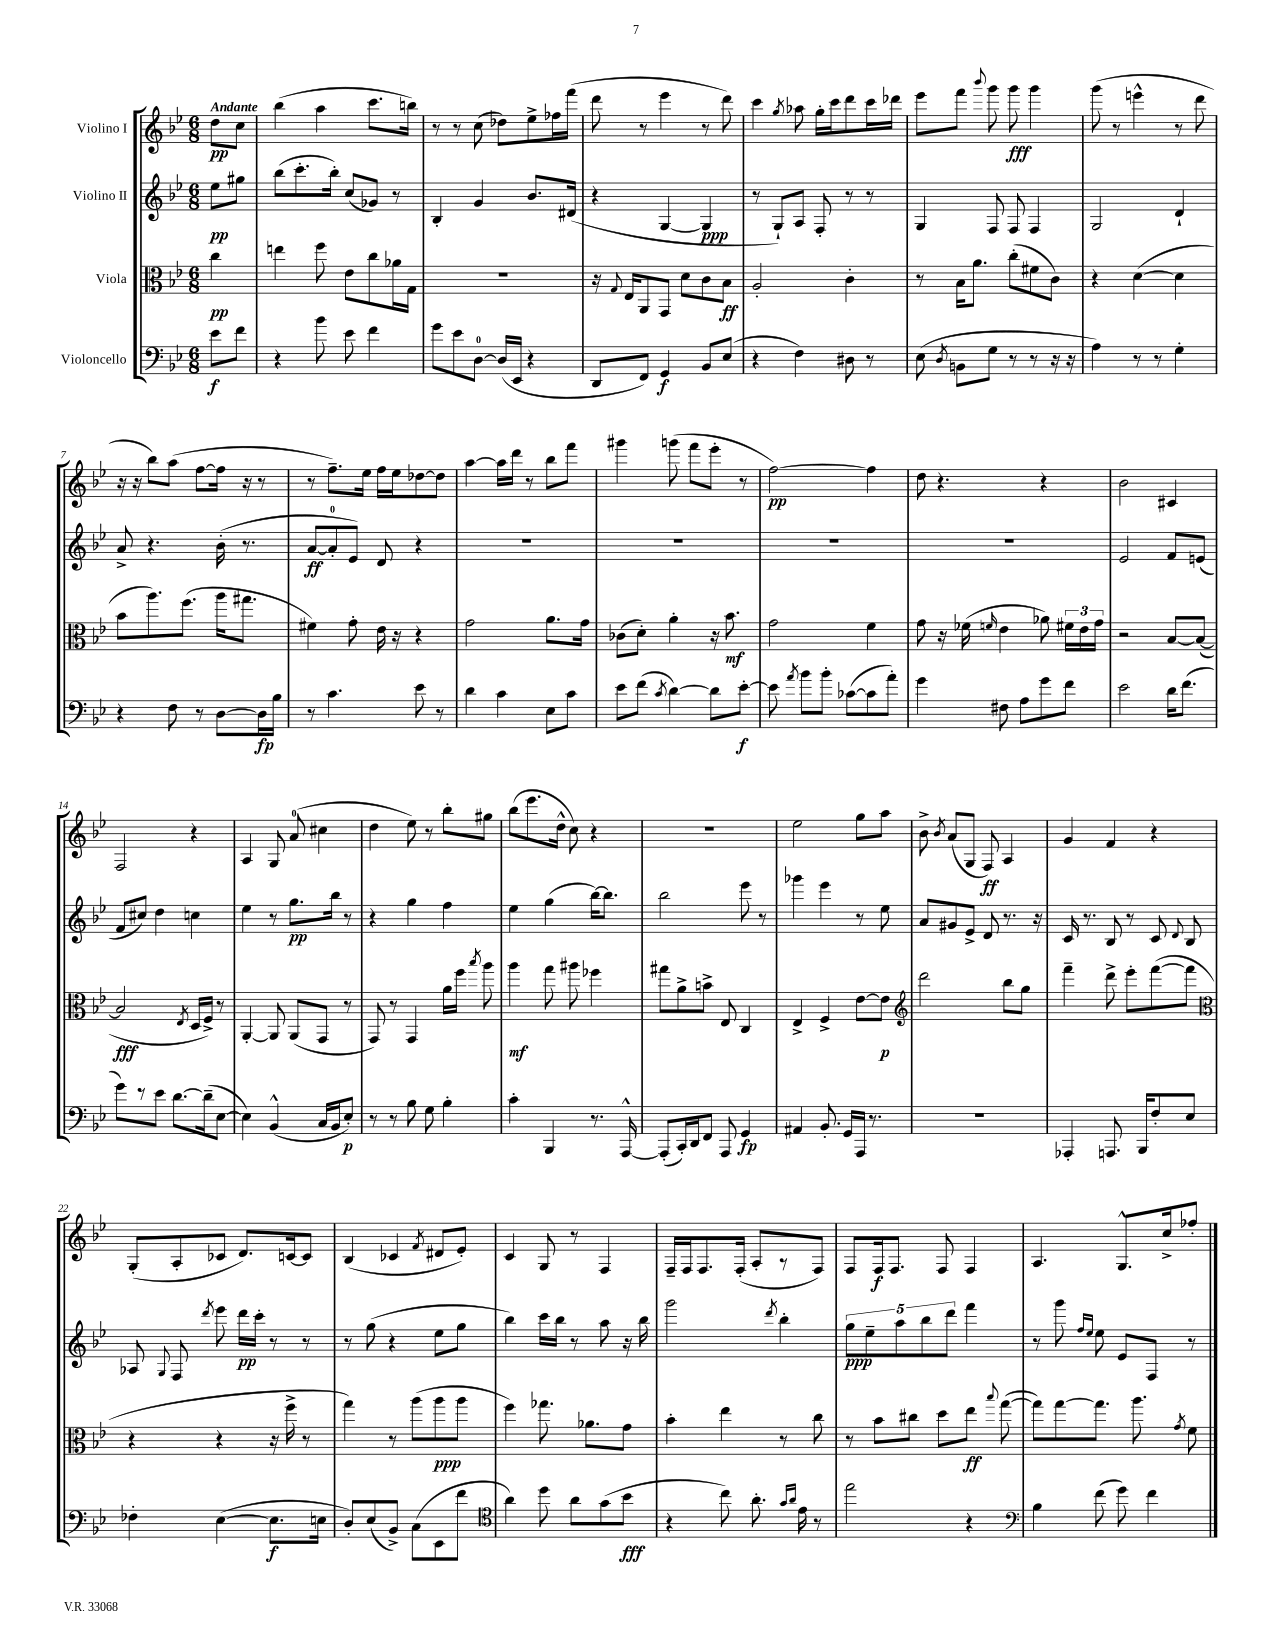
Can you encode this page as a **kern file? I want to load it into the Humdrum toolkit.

**kern	**dynam	**kern	**dynam	**kern	**dynam	**kern	**dynam
*part4	*part4	*part3	*part3	*part2	*part2	*part1	*part1
*staff4	*staff4	*staff3	*staff3	*staff2	*staff2	*staff1	*staff1
*I"Violoncello	*	*I"Viola	*	*I"Violino II	*	*I"Violino I	*
*clefF4	*	*clefC3	*	*clefG2	*	*clefG2	*
*k[b-e-]	*	*k[b-e-]	*	*k[b-e-]	*	*k[b-e-]	*
*M6/8	*	*M6/8	*	*M6/8	*	*M6/8	*
=	=	=	=	=	=	=	=
!	!	!	!	!	!	!LO:TX:a:B:t=Andante	!
8e-\L	f	4cc\	pp	8ee-\L	pp	8dd\L	pp
8f\J	.	.	.	8gg#X\J	.	8cc\J	.
=1	=1	=1	=1	=1	=1	=1	=1
4r	.	4een\	.	(8bb-\L	.	(4bb-\	.
.	.	.	.	8.ccc'\	.	.	.
8b-\	.	8ff\	.	.	.	4aa\	.
.	.	.	.	16bb-'\Jk)	.	.	.
8e-\	.	8e-\L	.	(8cc/L	.	.	.
4f\	.	8cc\	.	8g-X/J)	.	8.ccc\L	.
.	.	16a-X\L	.	8r	.	.	.
.	.	16G\JJ	.	.	.	16bbn\Jk)	.
=2	=2	=2	=2	=2	=2	=2	=2
8g\L	.	2.r	.	4B-'/	.	8r	.
8e-\	.	.	.	.	.	8r	.
[8D\J	.	.	.	4g/	.	(8cc\	.
(16D/LL]	.	.	.	.	.	8dd-X\L)	.
16EE-/JJ	.	.	.	.	.	.	.
4r	.	.	.	8.b-/L	.	8ee-^\	.
.	.	.	.	.	.	16ff-X\L	.
.	.	.	.	(16d#X/Jk	.	(16fff\JJ	.
=3	=3	=3	=3	=3	=3	=3	=3
8DD/L	.	16r	.	4r	.	8ddd\	.
.	.	8qqG/	.	.	.	.	.
.	.	16E-/KL	.	.	.	.	.
8FF/J)	.	8AA/	.	.	.	8r	.
4GG/	f	8GG/J	.	[4G/	.	4eee-\	.
.	.	8d\L	.	.	.	.	.
8BB-/L	.	8c\	.	4G/]	ppp	8r	.
(8E-/J	.	8B-\J	ff	.	.	8ddd\)	.
=4	=4	=4	=4	=4	=4	=4	=4
4r	.	2A'/	.	8r	.	4ccc\	.
.	.	.	.	8G`/L)	.	.	.
.	.	.	.	.	.	8qgg/	.
4F\)	.	.	.	8A/J	.	8aa-X\	.
.	.	.	.	8F'/	.	16gg'\LL	.
.	.	.	.	.	.	16ccc\J	.
8D#X\	.	4c'\	.	8r	.	8ddd\	.
8r	.	.	.	8r	.	16ccc\L	.
.	.	.	.	.	.	16ddd-X\JJ	.
=5	=5	=5	=5	=5	=5	=5	=5
(8E-\	.	8r	.	4G/	.	8eee-\L	.
8qD/	.	.	.	.	.	.	.
8BBn\L	.	16B-\KL	.	.	.	8fff\J	.
.	.	8.a\J	.	.	.	.	.
.	.	.	.	.	.	8qqbbb-/	.
8G\J	.	.	.	8F/	.	8ggg\	.
8r	.	(8cc'\L	.	8F/	.	8ggg\	fff
8r	.	8f#X\	.	4F/	.	4ggg\	.
16r	.	8c\J)	.	.	.	.	.
16r	.	.	.	.	.	.	.
=6	=6	=6	=6	=6	=6	=6	=6
4A\)	.	4r	.	2G/	.	(8ggg\	.
.	.	.	.	.	.	8r	.
8r	.	([4d\	.	.	.	4eeen^^\	.
8r	.	.	.	.	.	.	.
4G'\	.	4d\]	.	4d`/	.	8r	.
.	.	.	.	.	.	8ddd\	.
!!LO:LB:g=z
=7	=7	=7	=7	=7	=7	=7	=7
4r	.	8b-\L	.	8a^/	.	16r	.
.	.	.	.	.	.	16r	.
.	.	8.aa\)	.	4.r	.	8bb-\L)	.
8F\	.	.	.	.	.	(8aa\J	.
.	.	(8.ff\J	.	.	.	.	.
8r	.	.	.	.	.	[8ff\L	.
[8D\L	.	16aa\KL	.	(16b-'\	.	16ff\Jk]	.
.	.	8.gg#X\J	.	8.r	.	16r	.
16D\L]	fp	.	.	.	.	8r	.
16B-\JJ	.	.	.	.	.	.	.
=8	=8	=8	=8	=8	=8	=8	=8
8r	.	4f#X\)	.	[8a/L	ff	8r	.
4.c\	.	.	.	8a'/]	.	8.ff~\L)	.
.	.	8g'\	.	8e-/J)	.	.	.
.	.	.	.	.	.	16ee-\Jk	.
.	.	16e-\	.	8d/	.	16ff\LL	.
.	.	16r	.	.	.	16ee-\J	.
8e-\	.	4r	.	4r	.	[8dd-X\	.
8r	.	.	.	.	.	8dd-\J]	.
=9	=9	=9	=9	=9	=9	=9	=9
4d\	.	2g\	.	2.r	.	[4aa\	.
4c\	.	.	.	.	.	16aa\LL]	.
.	.	.	.	.	.	16ddd\JJ	.
.	.	.	.	.	.	8r	.
8E-\L	.	8.a\L	.	.	.	8bb-\L	.
8c\J	.	.	.	.	.	8fff\J	.
.	.	16g\Jk	.	.	.	.	.
=10	=10	=10	=10	=10	=10	=10	=10
8e-\L	.	(8c-X\L	.	2.r	.	4ggg#X\	.
(8f\J	.	8d'\J)	.	.	.	.	.
8qc/	.	.	.	.	.	.	.
[4d\)	.	4a'\	.	.	.	(8gggn\	.
.	.	.	.	.	.	8fff\L	.
8d\L]	.	16r	.	.	.	8eee-'\J	.
.	.	8.b-\	mf	.	.	.	.
[8e-'\J	f	.	.	.	.	8r	.
=11	=11	=11	=11	=11	=11	=11	=11
8e-\]	.	2g\	.	2.r	.	[2ff\)	pp
8qa/	.	.	.	.	.	.	.
8b-\L	.	.	.	.	.	.	.
8b-'\J	.	.	.	.	.	.	.
([8c-X\L	.	.	.	.	.	.	.
8c-\]	.	4f\	.	.	.	4ff\]	.
8a'\J)	.	.	.	.	.	.	.
=12	=12	=12	=12	=12	=12	=12	=12
4g\	.	8g\	.	2.r	.	8dd\	.
.	.	16r	.	.	.	4.r	.
.	.	(16f-X\	.	.	.	.	.
.	.	16qqfn/	.	.	.	.	.
8F#X\	.	4e-\	.	.	.	.	.
8A\L	.	.	.	.	.	.	.
8g\	.	8a-X\)	.	.	.	4r	.
8f\J	.	24f#X\LL	.	.	.	.	.
.	.	24e-\	.	.	.	.	.
.	.	24g\JJ	.	.	.	.	.
=13	=13	=13	=13	=13	=13	=13	=13
2e-\	.	2r	.	2e-/	.	2b-\	.
16d\KL	.	[8B-/L	.	8f/L	.	4c#X/	.
(8.f\J	.	.	.	.	.	.	.
.	.	(8B-/J_	.	(8en/J	.	.	.
!!LO:LB:g=z
=14	=14	=14	=14	=14	=14	=14	=14
8g\L)	.	2B-/]	fff	8f/L	.	2F/	.
8r	.	.	.	8cc#X/J)	.	.	.
8e-\J	.	.	.	4dd\	.	.	.
[8.d\L	.	.	.	.	.	.	.
.	.	8qE-/	.	.	.	.	.
.	.	16D/LL	.	4ccn\	.	4r	.
(16d~\k]	.	16F^/JJ)	.	.	.	.	.
[8E-\J	.	8r	.	.	.	.	.
=15	=15	=15	=15	=15	=15	=15	=15
4E-\])	.	[4AA'/	.	4ee-\	.	4A/	.
(4BB-^^/	.	8AA/]	.	8r	.	8G/	.
.	.	(8AA/L	.	8.gg\L	pp	(8a/	.
16C/LL	.	8GG/J	.	.	.	4cc#X\	.
16BB-/J	.	.	.	16bb-\Jk	.	.	.
8E-'/J)	p	8r	.	8r	.	.	.
=16	=16	=16	=16	=16	=16	=16	=16
8r	.	8GG/)	.	4r	.	4dd\	.
8r	.	8r	.	.	.	.	.
8B-\	.	4GG/	.	4gg\	.	8ee-\)	.
8G\	.	.	.	.	.	8r	.
4B-'\	.	16a\LL	.	4ff\	.	8bb-'\L	.
.	.	16ff\JJ	.	.	.	.	.
.	.	8qbb-/	.	.	.	.	.
.	.	8aa\	.	.	.	8gg#X\J	.
=17	=17	=17	=17	=17	=17	=17	=17
4c'\	.	4aa\	mf	4ee-\	.	(8bb-\L	.
.	.	.	.	.	.	8.eee-\	.
4BBB-/	.	8gg\	.	(4gg\	.	.	.
.	.	.	.	.	.	16dd^^\Jk	.
.	.	8aa#X\	.	.	.	8cc\)	.
8.r	.	4ff-X\	.	[16bb-\KL)	.	4r	.
.	.	.	.	8.bb-\J]	.	.	.
[16AAA^^/	.	.	.	.	.	.	.
=18	=18	=18	=18	=18	=18	=18	=18
(8AAA'/L]	.	8gg#X\L	.	2bb-\	.	2.r	.
16CC'/L)	.	8a^\	.	.	.	.	.
16DD/J	.	.	.	.	.	.	.
8FF/J	.	8bn^\J	.	.	.	.	.
8AAA/	.	8E-/	.	.	.	.	.
4GG/	fp	4C/	.	8eee-\	.	.	.
.	.	.	.	8r	.	.	.
=19	=19	=19	=19	=19	=19	=19	=19
4AA#X/	.	4E-^/	.	4ggg-X\	.	2ee-\	.
8.BB-'/	.	4F^/	.	4eee-\	.	.	.
16GG/LL	.	.	.	.	.	.	.
16AAA/JJ	.	[8e-\L	.	8r	.	8gg\L	.
8.r	.	.	.	.	.	.	.
.	.	8e-\J]	p	8ee-\	.	8aa\J	.
=20	=20	=20	=20	=20	=20	=20	=20
*	*	*clefG2	*	*	*	*	*
2.r	.	2ddd\	.	8a/L	.	8b-^\	.
.	.	.	.	.	.	8qb-/	.
.	.	.	.	8g#X/	.	(8a/L	.
.	.	.	.	8e-^/J	.	8G/J	.
.	.	.	.	8d/	.	8F/)	ff
.	.	8bb-\L	.	8.r	.	4A/	.
.	.	8gg\J	.	.	.	.	.
.	.	.	.	16r	.	.	.
=21	=21	=21	=21	=21	=21	=21	=21
4AAA-X'/	.	4fff~\	.	16c/	.	4g/	.
.	.	.	.	8.r	.	.	.
8.AAAn/	.	8ddd^\	.	8B-/	.	4f/	.
.	.	8eee-'\L	.	8r	.	.	.
16BBB-/KL	.	.	.	.	.	.	.
8F'/	.	([8fff\	.	8c/	.	4r	.
.	.	.	.	8qqd/	.	.	.
8E-/J	.	8fff\J]	.	8B-/	.	.	.
!!LO:LB:g=z
=22	=22	=22	=22	=22	=22	=22	=22
*	*	*clefC3	*	*	*	*	*
4F-X'\	.	4r	.	8A-X/	.	(8G'/L	.
.	.	.	.	8qqG/	.	.	.
.	.	.	.	8F/	.	8A'/	.
.	.	.	.	8qddd/	.	.	.
([4E-\	.	4r	.	8eee-\	.	8c-X/J	.
.	.	.	.	16ddd\LL	pp	8.d/L)	.
.	.	.	.	16ccc'\JJ	.	.	.
8.E-\L]	f	16r	.	8r	.	.	.
.	.	16ff^\	.	.	.	[16cn/k	.
.	.	8r	.	8r	.	8c/J]	.
16En\Jk	.	.	.	.	.	.	.
=23	=23	=23	=23	=23	=23	=23	=23
8D'/L)	.	4gg\)	.	8r	.	(4B-/	.
(8E-/	.	.	.	(8gg\	.	.	.
8BB-^/J)	.	8r	.	4r	.	4c-X/	.
(8C\L	.	(8aa\L	.	.	.	.	.
.	.	.	.	.	.	8qf/	.
8EE-\	.	8aa\	ppp	8ee-\L	.	8d#X/L	.
8f\J	.	8aa\J	.	8gg\J	.	8e-'/J)	.
=24	=24	=24	=24	=24	=24	=24	=24
*clefC4	*	*	*	*	*	*	*
4a\)	.	4ff\)	.	4bb-\)	.	4c/	.
8dd\	.	8.gg-X\	.	16ccc\LL	.	8G/	.
.	.	.	.	16bb-\JJ	.	.	.
8a\L	.	.	.	8r	.	8r	.
.	.	8.a-X\L	.	.	.	.	.
(8g\	.	.	.	8aa\	.	4F/	.
8b-\J	fff	8g\J	.	16r	.	.	.
.	.	.	.	16bb-\	.	.	.
=25	=25	=25	=25	=25	=25	=25	=25
4r	.	4b-'\	.	2ggg\	.	16F~/LL	.
.	.	.	.	.	.	16F/J	.
.	.	.	.	.	.	8.F/	.
8cc\)	.	4ee-\	.	.	.	.	.
.	.	.	.	.	.	(16F'/Jk	.
8.a'\	.	.	.	.	.	8A'/L	.
.	.	.	.	8qddd/	.	.	.
.	.	8r	.	4bb-'\	.	8r	.
16qqg/LL	.	.	.	.	.	.	.
16qqa/JJ	.	.	.	.	.	.	.
16e-\	.	.	.	.	.	.	.
8r	.	8cc\	.	.	.	8F/J)	.
=26	=26	=26	=26	=26	=26	=26	=26
2ee-\	.	8r	.	10gg\L	ppp	8F/L	.
.	.	.	.	10ee-~\	.	.	.
.	.	8b-\L	.	.	.	16F/k	f
.	.	.	.	.	.	8.F/J	.
.	.	.	.	10aa\	.	.	.
.	.	8cc#X\J	.	.	.	.	.
.	.	.	.	10bb-\	.	.	.
.	.	8dd\L	.	.	.	8F/	.
.	.	.	.	10ddd\J	.	.	.
4r	.	8ee-\J	ff	4fff\	.	4F/	.
.	.	8qqbb-/	.	.	.	.	.
.	.	([8gg\	.	.	.	.	.
=27	=27	=27	=27	=27	=27	=27	=27
*clefF4	*	*	*	*	*	*	*
4B-\	.	8gg\L])	.	8r	.	4.A/	.
.	.	[8gg\	.	8ggg\	.	.	.
.	.	.	.	16qqff/LL	.	.	.
.	.	.	.	16qqee-/JJ	.	.	.
(8f\	.	8.gg\J]	.	8ee-\	.	.	.
8g\)	.	.	.	8e-/L	.	8.G^^/L	.
.	.	8.aa\	.	.	.	.	.
4f\	.	.	.	8F/J	.	.	.
.	.	.	.	.	.	16cc^/k	.
.	.	8qg/	.	.	.	.	.
.	.	8f\	.	8r	.	8ff-X'/J	.
==	==	==	==	==	==	==	==
*-	*-	*-	*-	*-	*-	*-	*-
